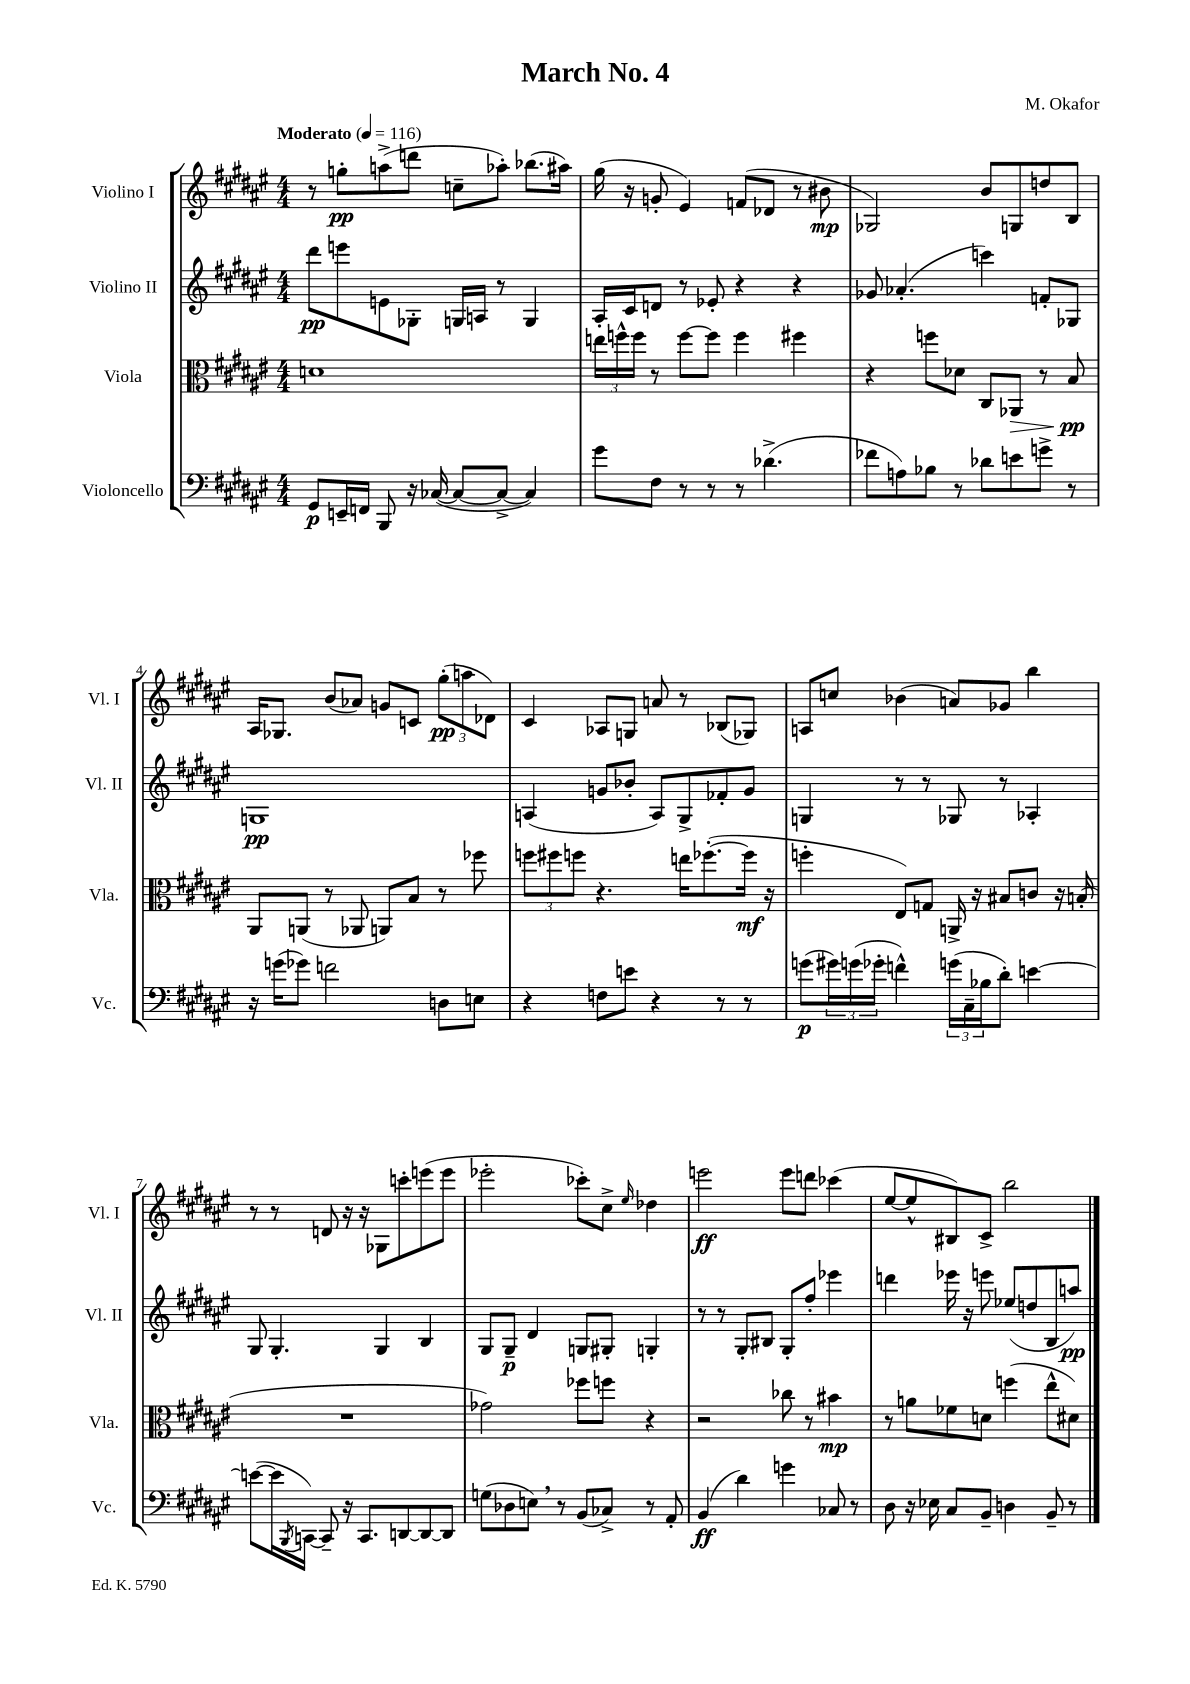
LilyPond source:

\header { title = "March No. 4" composer = "M. Okafor" }
<<
\new StaffGroup <<
\new Staff = "s0" \with { instrumentName = "Violino I" shortInstrumentName = "Vl. I" } {
    \clef treble \key fis \major \numericTimeSignature \time 4/4 \tempo "Moderato" 4 = 116
    r8 g''8-.\pp a''8->( d'''8 c''8-- aes''8-.) bes''8.( ais''16) |
    gis''16( r16 g'8-. eis'4) f'8( des'8 r8 bis'8\mp |
    ges2) b'8 g8 d''8 b8 |
    ais16 ges8. b'8( aes'8) g'8 c'8 \tuplet 3/2 { gis''8-.\pp( a''8 des'8) } |
    cis'4 aes8 g8 a'8 r8 bes8( ges8) |
    a8 c''8 bes'4( a'8) ges'8 b''4 |
    r8 r8 d'8 r16 r16 ges8 c'''8-. e'''8( e'''8 |
    ees'''2-. ces'''8-.) cis''8-> \grace { eis''16 } des''4 |
    e'''2\ff e'''8 d'''8 ces'''4( |
    eis''8~ eis''8-^ bis8) cis'8-> b''2 \bar "|." |
}
\new Staff = "s1" \with { instrumentName = "Violino II" shortInstrumentName = "Vl. II" } {
    \clef treble \key fis \major \numericTimeSignature \time 4/4
    dis'''8\pp e'''8 e'8 ges8-. g16 a16 r8 g4 |
    ais16-. cis'16 d'8 r8 ees'8-. r4 r4 |
    ges'8 aes'4.-.( c'''4) f'8-. ges8 |
    g1\pp |
    a4( g'8 bes'8-. a8) gis8-> fes'8-. g'8 |
    g4 r8 r8 ges8 r8 aes4-. |
    gis8 gis4.-. gis4 b4 |
    gis8 gis8--\p dis'4 g8 gis8-. g4-. |
    r8 r8 gis8-. bis8 gis8-. fis''8-. ees'''4 |
    d'''4 ees'''16 r16 e'''8 ees''8( d''8 b8 a''8\pp) \bar "|." |
}
\new Staff = "s2" \with { instrumentName = "Viola" shortInstrumentName = "Vla." } {
    \clef alto \key fis \major \numericTimeSignature \time 4/4
    d'1 |
    \tuplet 3/2 { e''16 f''16-^ f''16 } r8 f''8~ f''8 f''4 fis''4 |
    r4 f''8 des'8 cis8 aes,8\> r8 b8\pp\! |
    ais,8 a,8( r8 aes,8 a,8) b8 r8 fes''8 |
    \tuplet 3/2 { f''8 fis''8 f''8 } r4. e''16 fes''8.~-.( fes''16\mf r16 |
    f''4-. eis8) g8 a,16-> r16 bis8 c'8 r16 b16-.( |
    R1 |
    ges'2) fes''8 f''8 r4 |
    r2 ces''8 r8 bis'4\mp |
    r8 a'8 fes'8 d'8 f''4( eis''8-^ dis'8) \bar "|." |
}
\new Staff = "s3" \with { instrumentName = "Violoncello" shortInstrumentName = "Vc." } {
    \clef bass \key fis \major \numericTimeSignature \time 4/4
    gis,8\p e,16-- f,16 b,,8 r16 ces16~( ces8~ ces8~-> ces4) |
    gis'8 fis8 r8 r8 r8 des'4.->( |
    fes'8 a8) bes8 r8 des'8 e'8 g'8-> r8 |
    r16 g'16( ges'8) f'2 d8 e8 |
    r4 f8 e'8 r4 r8 r8 |
    g'8\p( \tuplet 3/2 { gis'16) g'16( ges'16-. } f'4-^) \tuplet 3/2 { g'16( cis16-- bes16 } dis'8-.) e'4~ |
    e'8~( e'16 \acciaccatura { b,,8 } c,16~) c,8-- r16 c,8. d,8~ d,8~ d,8 |
    g8( des8 e8) \breathe r8 b,8( ces8->) r8 ais,8-. |
    b,4\ff( dis'4) g'4 ces8 r8 |
    dis8 r16 ees16 cis8 b,8-- d4 b,8-- r8 \bar "|." |
}
>>
>>
